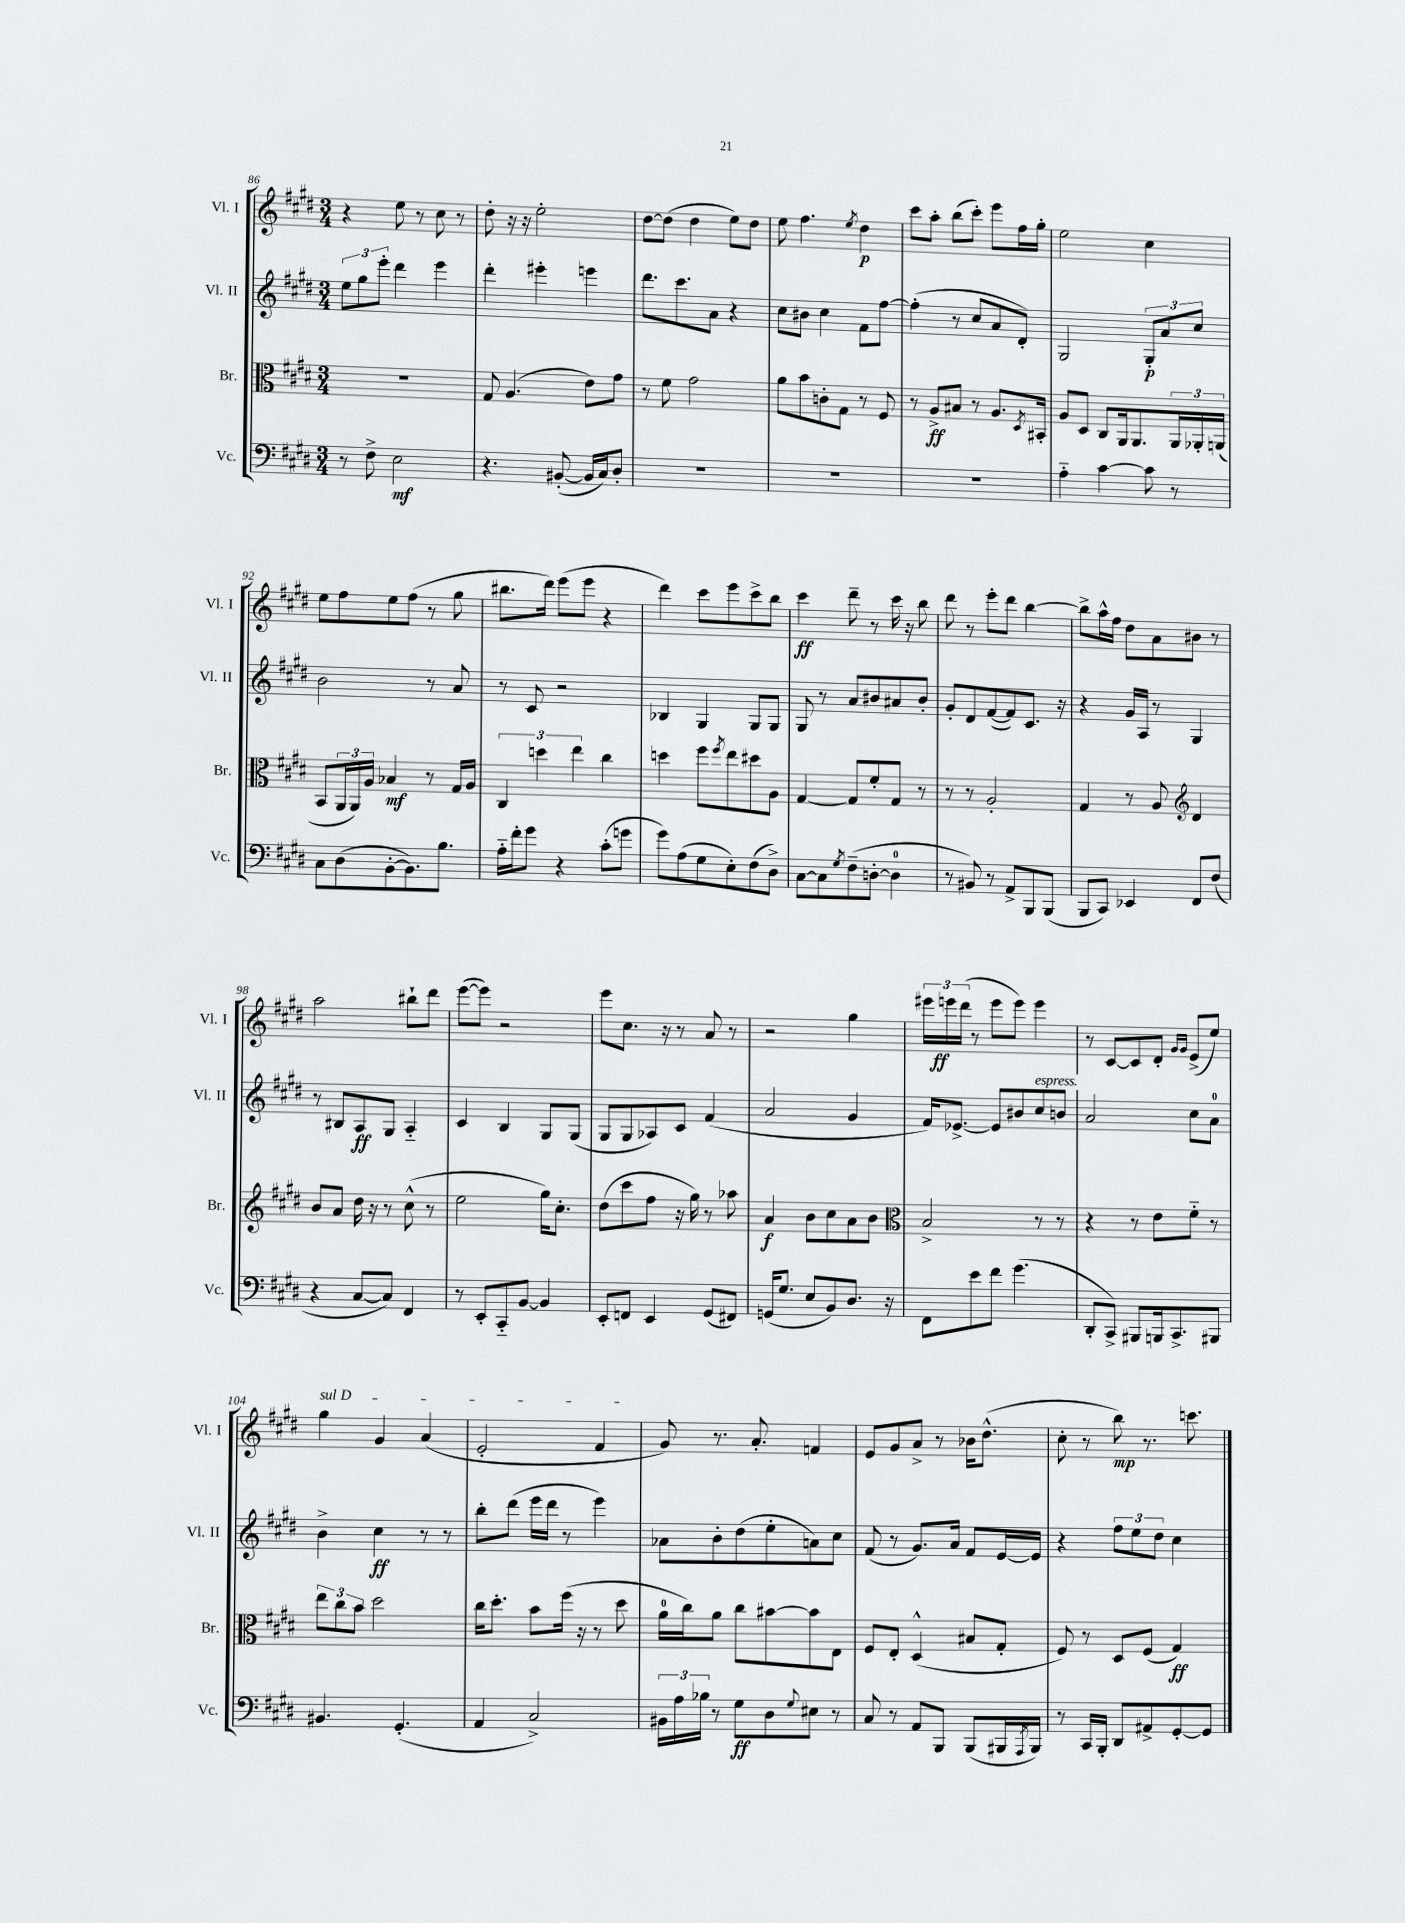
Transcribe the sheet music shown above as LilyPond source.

<<
\new StaffGroup <<
\new Staff = "s0" \with { instrumentName = "Vl. I" shortInstrumentName = "Vl. I" } {
    \clef treble \key e \major \numericTimeSignature \time 3/4
    r4 e''8 r8 cis''8 r8 |
    dis''8-. r16 r16 e''2-. |
    dis''8~ dis''8( dis''4 e''8) dis''8 |
    e''8 fis''4. \acciaccatura { e''8 } dis''4\p |
    cis'''8 a''8-. b''8( cis'''8-.) e'''8 fis''16 gis''16-. |
    e''2 cis''4 |
    e''8 fis''8 e''8 fis''8( r8 gis''8 |
    bis''8. dis'''16) e'''8( e'''8 r4 |
    dis'''4) cis'''8 e'''8 cis'''8-> b''8 |
    cis'''4\ff dis'''8-- r8 cis'''16 r16 b''8 |
    dis'''8 r8 e'''8-. dis'''8 b''4~ |
    b''8-> a''16-^ fis''16 dis''8 a'8 bis'8 r8 |
    a''2 bis''8-! dis'''8 |
    e'''8~( e'''8) r2 |
    e'''8 cis''8. r16 r8 a'8 r8 |
    r2 gis''4 |
    \tuplet 3/2 { eis'''16 e'''16\ff dis'''16( } r8 e'''8 e'''8) e'''4 |
    r8 cis'8~ cis'8 dis'8-. \grace { gis'16 gis'16 } e'8->( e''8) |
    \once \override TextSpanner.bound-details.left.text = \markup { \italic "sul D" } gis''4\startTextSpan gis'4 a'4( |
    e'2-. fis'4\stopTextSpan |
    gis'8) r8. a'8.-. f'4 |
    e'8 gis'8 a'8-> r8 bes'16 dis''8.-^( |
    cis''8-. r8 b''8\mp) r8. c'''8. \bar "|." |
}
\new Staff = "s1" \with { instrumentName = "Vl. II" shortInstrumentName = "Vl. II" } {
    \clef treble \key e \major \numericTimeSignature \time 3/4
    \tuplet 3/2 { e''8 gis''8 e'''8-. } dis'''4 e'''4 |
    dis'''4-. eis'''4-. e'''4 |
    dis'''8. cis'''8. a'8 r4 |
    cis''8 bis'8 cis''4 fis'8 fis''8~ |
    fis''4-.( r8 cis''8 a'8 dis'8-.) |
    gis2 \tuplet 3/2 { gis8-.\p a'8 cis''8 } |
    b'2 r8 a'8 |
    r8 cis'8 r2 |
    bes4 gis4 gis8 gis8 |
    gis8 r8 a'8 bis'8 ais'8 bis'8-. |
    gis'8-. dis'8 fis'8~( fis'8) cis'8. r16 |
    r4 gis'16 a16 r8 gis4 |
    r8 bis8 a8\ff gis8 a4-_ |
    cis'4 b4 gis8 gis8( |
    gis8 gis8 aes8) cis'8 fis'4( |
    a'2 gis'4 |
    fis'16) ees'8.~-> ees'8 bis'8 cis''8^\markup { \italic "espress." } b'8 |
    a'2 cis''8 a'8-0 |
    b'4-> cis''4\ff r8 r8 |
    b''8-. dis'''8( e'''16 dis'''16 r8 e'''4) |
    aes'8 b'8-. dis''8( e''8-. a'8) cis''8 |
    fis'8( r8 gis'8.) a'16 fis'8 e'16~ e'16 |
    r4 \tuplet 3/2 { fis''8 e''8 dis''8 } cis''4 \bar "|." |
}
\new Staff = "s2" \with { instrumentName = "Br." shortInstrumentName = "Br." } {
    \clef alto \key e \major \numericTimeSignature \time 3/4
    R2. |
    gis8 a4.( e'8) gis'8 |
    r8 fis'8 gis'2 |
    a'8 b'8 c'8-. gis8 r8 fis8 |
    r8 a8->\ff bis8 r8 a8. \acciaccatura { dis8 } bis,16-. |
    a8 dis8 cis8 a,16 a,8. \tuplet 3/2 { a,16 aes,16-. a,16( } |
    b,8 \tuplet 3/2 { a,16 a,16) a16 } bes4\mf r8 gis16 a16 |
    \tuplet 3/2 { cis4 d''4 e''4 } cis''4 |
    d''4 fis''8 \acciaccatura { fis''8 } e''8 dis''8 a8 |
    gis4~ gis8 fis'8-. gis8 r8 |
    r8 r8 a2-. |
    gis4 r8 a8 \clef treble dis'4 |
    b'8 a'8 dis''16 r16 r8 cis''8-^( r8 |
    e''2 gis''16) cis''8.-. |
    dis''8( cis'''8 fis''8 r16 gis''16) r8 aes''8 |
    a'4\f b'8 cis''8 a'8 b'8 |
    \clef alto b2-> r8 r8 |
    r4 r8 e'8 fis'8-_ r8 |
    \tuplet 3/2 { e''8 cis''8 b'8 } dis''2 |
    cis''16 dis''8.-. b'8 fis''16( r16 r8 dis''8 |
    a'16-0 cis''16) a'8 cis''8 bis'8~ bis'8 e8 |
    fis8 e8-. dis4-^( bis8 gis8-. |
    fis8) r8 dis8 fis8( gis4\ff) \bar "|." |
}
\new Staff = "s3" \with { instrumentName = "Vc." shortInstrumentName = "Vc." } {
    \clef bass \key e \major \numericTimeSignature \time 3/4
    r8 fis8-> e2\mf |
    r4. bis,8~-.( bis,16 cis16) dis8-. |
    R2. |
    R2. |
    R2. |
    a4-_ cis'4~ cis'8 r8 |
    cis8 dis8( b,8~-. b,8.) b8. |
    a16-_ fis'16-. gis'8 r4 cis'8-.( g'8 |
    gis'8) a8( gis8 e8-.) fis8( dis8->) |
    cis8~ cis8 \acciaccatura { gis8 } fis8--( d8~-. d4-0 |
    r8 bis,8) r8 a,8-> b,,8 b,,8( |
    b,,8 cis,8) ees,4 fis,8 fis8( |
    r4 cis8~ cis8) fis,4 |
    r8 e,8-. cis,8-_ b,8~ b,4 |
    e,8-. f,8 e,4 gis,8( fis,8) |
    g,16( gis8. e8 b,8) dis8. r16 |
    fis,8 e'8 fis'8 gis'4.( |
    dis,8-. cis,8->) bis,,8 b,,16 cis,8.-> bis,,8 |
    bis,4. gis,4.-.( |
    a,4 cis2->) |
    \tuplet 3/2 { bis,16 a16 bes16 } r8 gis8\ff dis8 \appoggiatura { gis8 } eis8 r8 |
    cis8 r8 a,8 b,,8 b,,8( bis,,16 \acciaccatura { a,,8 } bis,,16) |
    r8 cis,16 b,,16-. dis,8 ais,8-> gis,8~-. gis,8 \bar "|." |
}
>>
>>
\layout { \context { \Score currentBarNumber = #86 } }
